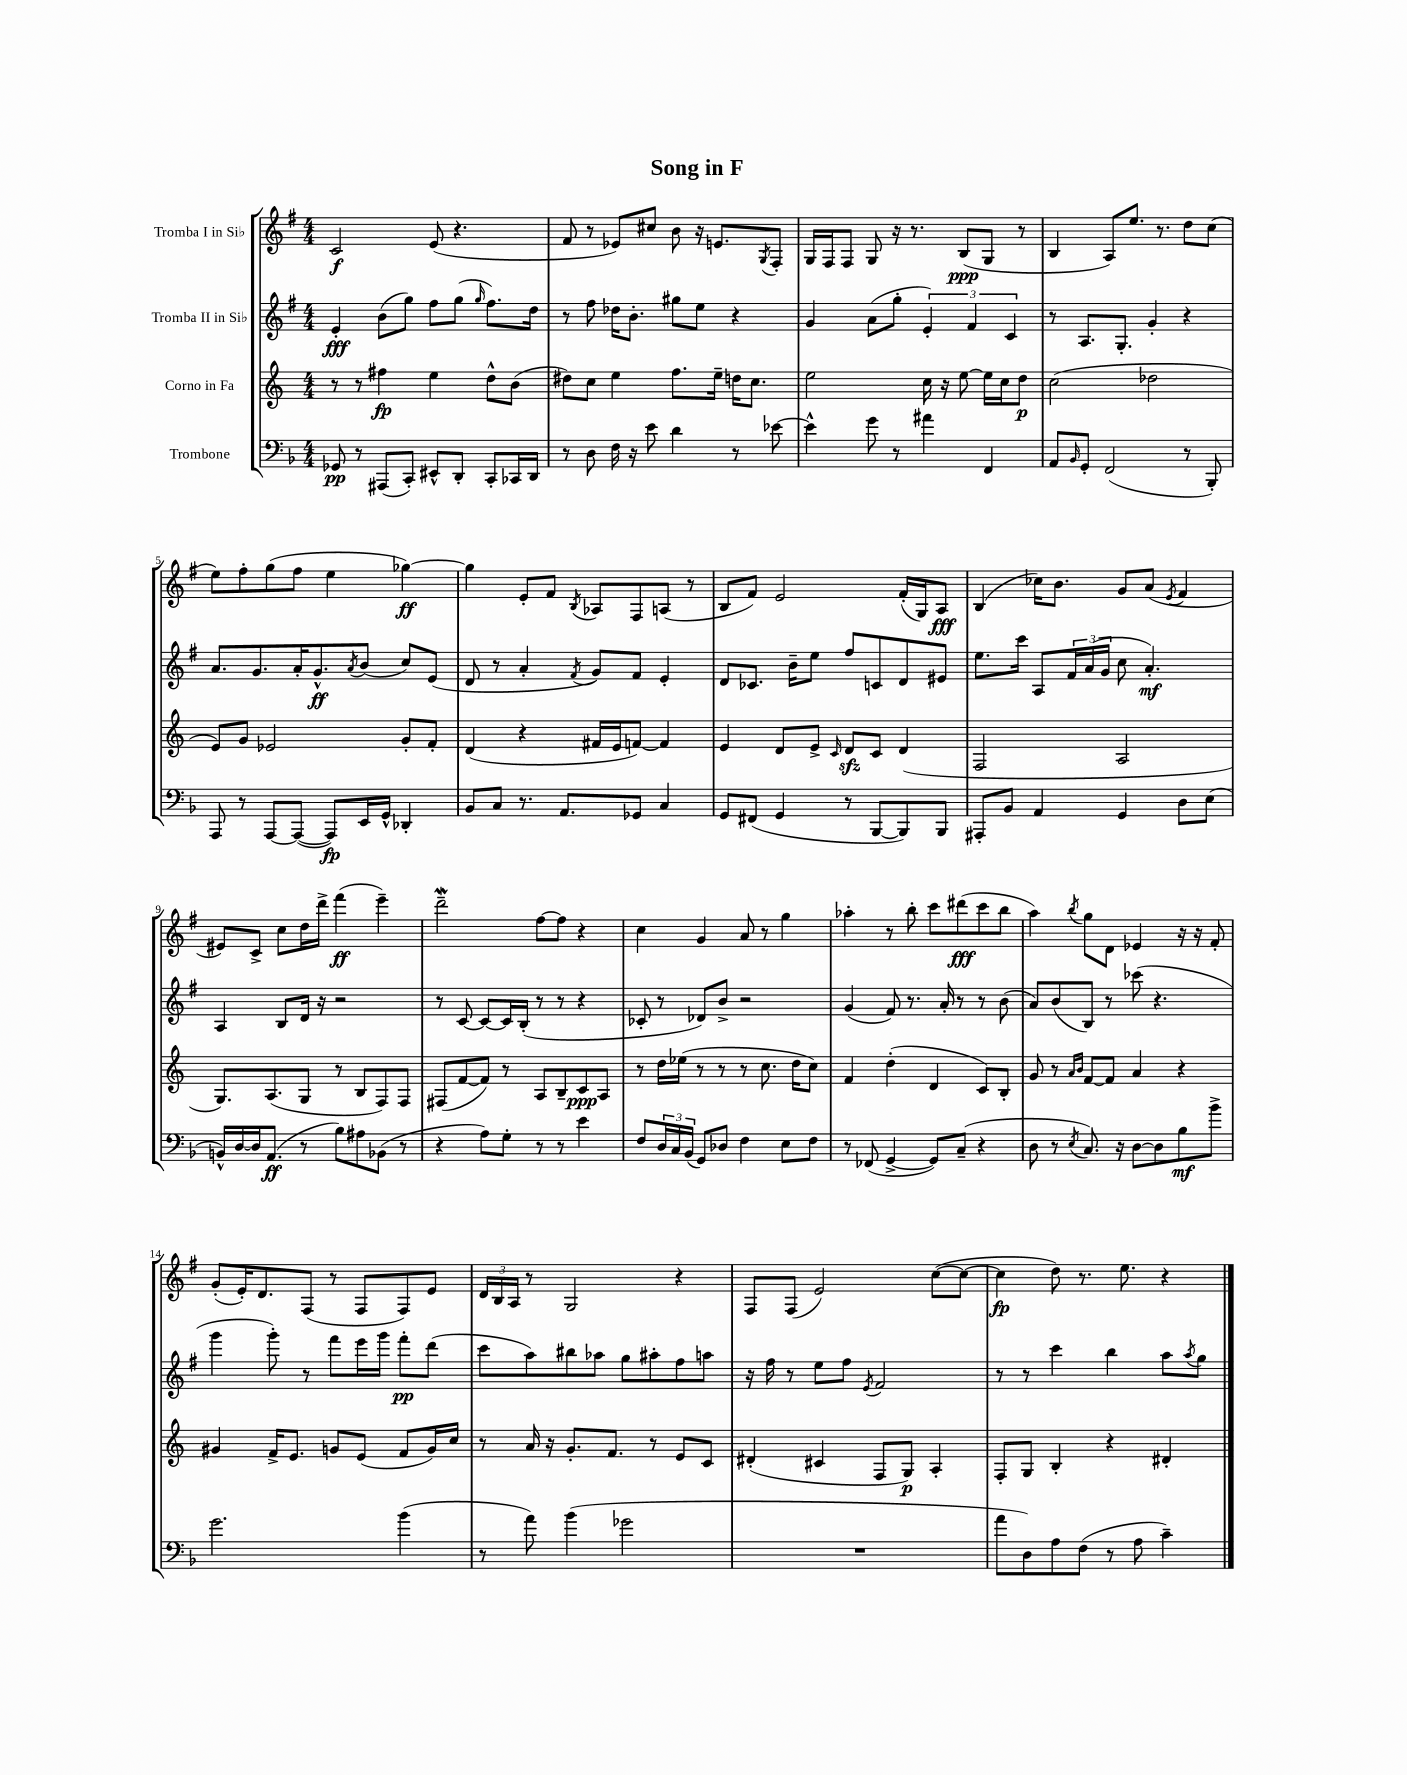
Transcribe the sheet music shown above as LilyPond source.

\header { title = "Song in F" }
<<
\new StaffGroup <<
\new Staff = "s0" \with { instrumentName = "Tromba I in Sib" } {
    \clef treble \key g \major \numericTimeSignature \time 4/4
    c'2\f e'8( r4. |
    fis'8 r8 ees'8) cis''8 b'8 r16 e'8. \acciaccatura { g8 } fis8-. |
    g16 fis16 fis8 g8 r16 r8. b8\ppp( g8 r8 |
    b4 a8) e''8. r8. d''8 c''8( |
    e''8) fis''8-. g''8( fis''8 e''4 ges''4~\ff) |
    ges''4 e'8-. fis'8 \acciaccatura { b8 } aes8 fis8 a8( r8 |
    b8 fis'8) e'2 fis'16-.( g16) a8\fff |
    b4( ces''16) b'8. g'8 a'8( \acciaccatura { e'8 } fis'4 |
    eis'8) c'8-> c''8 d''16 d'''16-> fis'''4\ff( e'''4--) |
    d'''2--\mordent fis''8~ fis''8 r4 |
    c''4 g'4 a'8 r8 g''4 |
    aes''4-. r8 b''8-. c'''8 dis'''8\fff( c'''8 b''8 |
    a''4) \acciaccatura { b''8 } g''8 d'8 ees'4 r16 r16 fis'8-. |
    g'8-.( e'16-.) d'8. fis8( r8 fis8 fis8) e'8 |
    \tuplet 3/2 { d'16 b16 a16 } r8 g2 r4 |
    fis8 fis8( e'2) c''8~( c''8~ |
    c''4\fp d''8) r8. e''8. r4 \bar "|." |
}
\new Staff = "s1" \with { instrumentName = "Tromba II in Sib" } {
    \clef treble \key g \major \numericTimeSignature \time 4/4
    e'4-.\fff b'8( g''8) fis''8 g''8( \grace { g''16 } fis''8.) d''16 |
    r8 fis''8 des''16 b'8.-. gis''8 e''8 r4 |
    g'4 a'8( g''8-. \tuplet 3/2 { e'4-.) fis'4 c'4 } |
    r8 a8. g8.-. g'4-. r4 |
    a'8. g'8. a'16-. g'8.-^\ff \acciaccatura { a'8 } b'8( c''8) e'8( |
    d'8 r8 a'4-. \acciaccatura { fis'8 } g'8) fis'8 e'4-. |
    d'8 ces'8. b'16-- e''8 fis''8 c'8 d'8 eis'8 |
    e''8. c'''16 a8 \tuplet 3/2 { fis'16 a'16( g'16 } c''8 a'4.-.\mf) |
    a4 b8 d'16 r16 r2 |
    r8 c'8~ c'8~ c'16 b16-.( r8 r8 r4 |
    ces'8-. r8 des'8) b'8-> r2 |
    g'4( fis'8) r8. a'16-. r8 r8 b'8( |
    a'8) b'8( b8) r8 ces'''8( r4. |
    g'''4 g'''8-.) r8 fis'''8 e'''16 g'''16 fis'''8-.\pp d'''8( |
    c'''8 a''8) bis''8 aes''8 g''8 ais''8-. fis''8 a''8 |
    r16 fis''16 r8 e''8 fis''8 \acciaccatura { e'8 } fis'2 |
    r8 r8 c'''4 b''4 a''8 \acciaccatura { a''8 } g''8 \bar "|." |
}
\new Staff = "s2" \with { instrumentName = "Corno in Fa" } {
    \clef treble \key c \major \numericTimeSignature \time 4/4
    r8 r8 fis''4\fp e''4 d''8-^ b'8( |
    dis''8) c''8 e''4 f''8. e''16-- d''16 c''8. |
    e''2 c''16 r16 e''8~ e''16 c''16 d''8\p |
    c''2( des''2 |
    e'8) g'8 ees'2 g'8-. f'8-. |
    d'4( r4 fis'16 e'16 f'8~) f'4 |
    e'4 d'8 e'8-> \grace { c'16 } d'8\sfz c'8 d'4( |
    f2 a2 |
    g8.) a8.( g8 r8 b8 f8) f8 |
    fis8( f'8~ f'8) r8 a8 b8-- c'8\ppp a8 |
    r8 d''16 ees''16( r8 r8 r8 c''8. d''16 c''8) |
    f'4 d''4-.( d'4 c'8) b8-. |
    g'8 r8 \grace { a'16 b'16 } f'8~ f'8 a'4 r4 |
    gis'4 f'16-> e'8. g'8 e'8( f'8 g'16) c''16 |
    r8 a'16 r16 g'8.-. f'8. r8 e'8 c'8 |
    dis'4-.( cis'4 f8 g8\p) a4-. |
    f8-. g8 b4-. r4 dis'4-. \bar "|." |
}
\new Staff = "s3" \with { instrumentName = "Trombone" } {
    \clef bass \key f \major \numericTimeSignature \time 4/4
    ges,8\pp r8 ais,,8( c,8-.) eis,8-^ d,8-. c,8-. ces,16 d,16 |
    r8 d8 f16 r16 e'8 d'4 r8 ees'8~ |
    ees'4-^ g'8 r8 ais'4 f,4 |
    a,8 \grace { bes,16 } g,8-. f,2( r8 bes,,8-.) |
    a,,8 r8 a,,8~ a,,8~( a,,8\fp) e,16 g,16-^ des,4-. |
    bes,8 c8 r8. a,8. ges,8 c4 |
    g,8 fis,8( g,4 r8 bes,,8~ bes,,8) bes,,8 |
    ais,,8-. bes,8 a,4 g,4 d8 e8( |
    b,16-^) d16~ d16 a,8.\ff( r8 bes8) ais8 bes,8( r8 |
    r4 a8) g8-. r8 r8 e'4 |
    f8 \tuplet 3/2 { d16 c16 bes,16( } g,8) des8 f4 e8 f8 |
    r8 fes,8( g,4~-> g,8) c8--( r4 |
    d8 r8 \acciaccatura { e8 } c8.) r16 d8~ d8 bes8\mf bes'8-> |
    g'2. bes'4( |
    r8 a'8) bes'4( ges'2 |
    R1 |
    a'8 d8) a8 f8( r8 a8 c'4--) \bar "|." |
}
>>
>>
